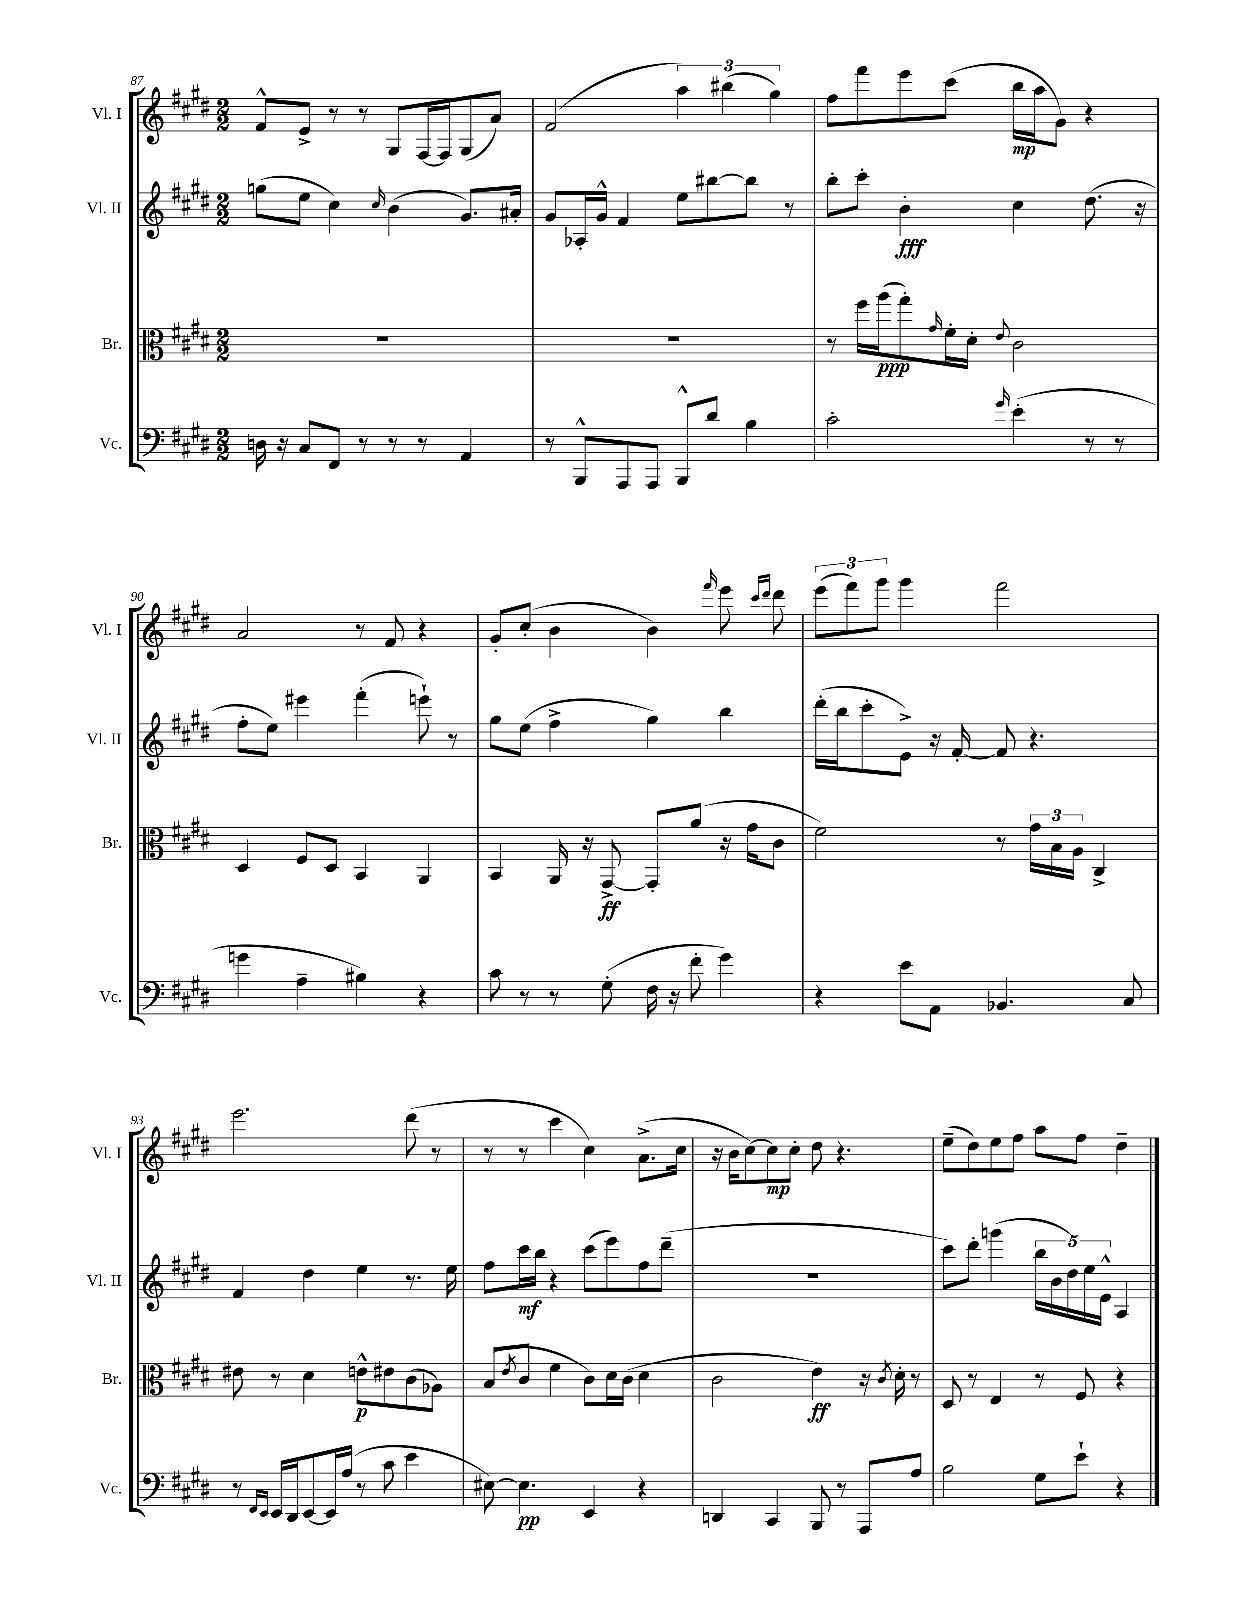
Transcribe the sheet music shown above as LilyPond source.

<<
\new StaffGroup <<
\new Staff = "s0" \with { instrumentName = "Vl. I" shortInstrumentName = "Vl. I" } {
    \clef treble \key e \major \numericTimeSignature \time 2/2
    fis'8-^ e'8-> r8 r8 gis8 fis16~ fis16 gis8( a'8) |
    fis'2( \tuplet 3/2 { a''4) bis''4( gis''4) } |
    fis''8 fis'''8 e'''8 cis'''8( b''16\mp a''16 gis'8) r4 |
    a'2 r8 fis'8 r4 |
    gis'8-. cis''8-.( b'4 b'4) \grace { fis'''16 } e'''8 \grace { cis'''16 dis'''16 } dis'''8 |
    \tuplet 3/2 { e'''8( fis'''8) gis'''8 } gis'''4 fis'''2 |
    e'''2. dis'''8( r8 |
    r8 r8 cis'''4 cis''4) a'8.->( cis''16 |
    r16 b'16 cis''8~) cis''8\mp cis''8-. dis''8 r4. |
    e''8--( dis''8) e''8 fis''8 a''8 fis''8 dis''4-- \bar "|." |
}
\new Staff = "s1" \with { instrumentName = "Vl. II" shortInstrumentName = "Vl. II" } {
    \clef treble \key e \major \numericTimeSignature \time 2/2
    g''8( e''8 cis''4) \grace { cis''16 } b'4( gis'8.) ais'16-. |
    gis'8 aes16-. gis'16-^ fis'4 e''8 bis''8~ bis''8 r8 |
    b''8-. cis'''8-. b'4-.\fff cis''4 dis''8.( r16 |
    fis''8-. e''8) eis'''4 fis'''4-.( e'''8-!) r8 |
    gis''8 e''8( fis''4-> gis''4) b''4 |
    dis'''16-.( b''16 cis'''8-. e'8->) r16 fis'16~-. fis'8 r4. |
    fis'4 dis''4 e''4 r8. e''16 |
    fis''8 cis'''16\mf b''16 r4 cis'''8( e'''8) fis''8 dis'''8--( |
    R1 |
    cis'''8) dis'''8-. g'''4( \tuplet 5/4 { b''16 b'16 dis''16) e''16 e'16-^ } a4 \bar "|." |
}
\new Staff = "s2" \with { instrumentName = "Br." shortInstrumentName = "Br." } {
    \clef alto \key e \major \numericTimeSignature \time 2/2
    R1 |
    R1 |
    r8 fis''16 a''16\ppp( gis''8-.) \grace { gis'16 } fis'16-. dis'16-. \appoggiatura { e'8 } cis'2 |
    dis4 fis8 dis8 b,4 a,4 |
    b,4 a,16 r16 gis,8~->\ff gis,8-. a'8( r16 gis'16 cis'8 |
    fis'2) r8 \tuplet 3/2 { gis'16 b16 a16 } cis4-> |
    eis'8 r8 dis'4 e'8-^\p eis'8 cis'8( aes8) |
    b8( \acciaccatura { e'8 } cis'8 fis'4 cis'8) dis'16 cis'16( dis'4 |
    cis'2 e'4\ff) r16 \acciaccatura { cis'8 } dis'16-. r8 |
    dis8 r8 e4 r8 fis8 r4 \bar "|." |
}
\new Staff = "s3" \with { instrumentName = "Vc." shortInstrumentName = "Vc." } {
    \clef bass \key e \major \numericTimeSignature \time 2/2
    d16 r16 cis8 fis,8 r8 r8 r8 a,4 |
    r8 b,,8-^ a,,8 a,,8 b,,8-^ dis'8 b4 |
    cis'2-. \grace { gis'16 } e'4-.( r8 r8 |
    g'4 a4-- bis4) r4 |
    cis'8 r8 r8 gis8-.( fis16 r16 fis'8-. gis'4) |
    r4 e'8 a,8 bes,4. cis8 |
    r8 \grace { fis,16 e,16 } e,16 dis,16 e,8~ e,16 a16( r8 cis'8 e'4 |
    eis8~) eis4.\pp e,4 r4 |
    d,4 cis,4 b,,8 r8 a,,8 a8 |
    b2 gis8 e'8-! r4 \bar "|." |
}
>>
>>
\layout { \context { \Score currentBarNumber = #87 } }
